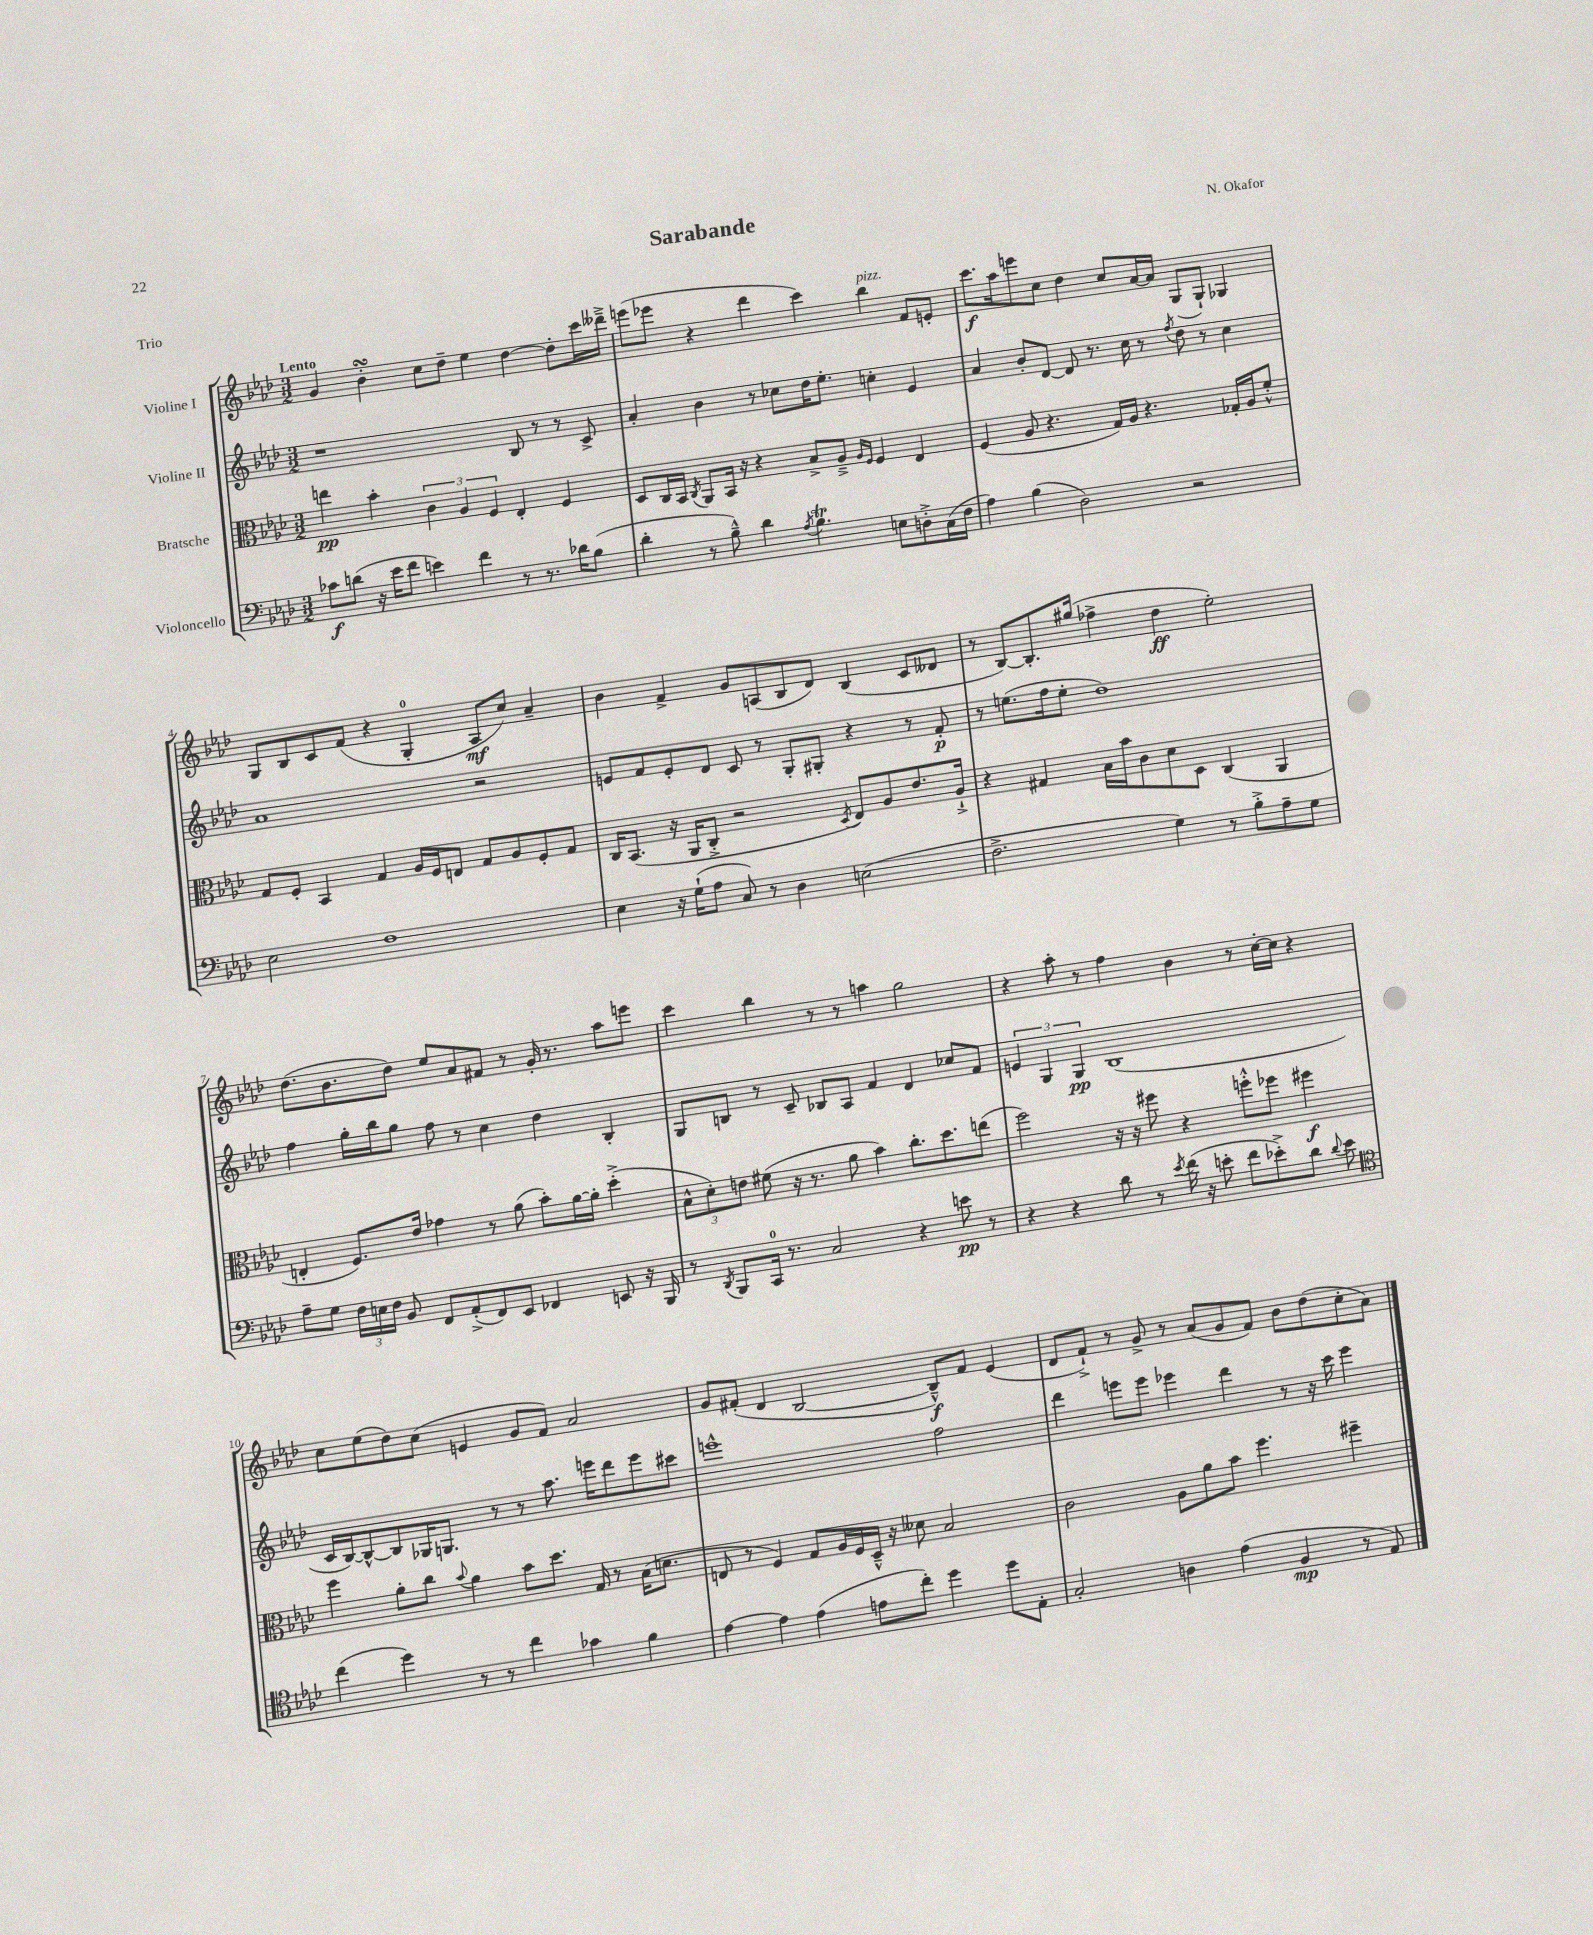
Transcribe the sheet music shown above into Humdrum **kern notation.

**kern	**kern	**kern	**kern
*staff4	*staff3	*staff2	*staff1
*clefF4	*clefC3	*clefG2	*clefG2
*k[b-e-a-d-]	*k[b-e-a-d-]	*k[b-e-a-d-]	*k[b-e-a-d-]
*M3/2	*M3/2	*M3/2	*M3/2
8c-	4ee	1r	4g
(8d	.	.	.
16r	4b-'	.	4b-'
16e-	.	.	.
8f	.	.	.
4e)	6c	.	8cc
.	.	.	8dd-~
.	6A-	.	.
4f	.	.	4ee-
.	6F	.	.
8r	4E-'	8B-	[4dd-
8.r	.	8r	.
.	4F	8r	8dd-']
16d-	.	.	.
(8B-	.	8c^	16ccc
.	.	.	16ddd--~^
=	=	=	=
4d-'	8D-	4a-'	(8eee
.	16C	.	8eee-
.	16BB-	.	.
.	8qC	.	.
8r	8AA-	4b-	4r
8B-~^^)	16BB-	.	.
.	16r	.	.
4d-	4r	8r	4ddd-
.	.	8cc-	.
8qA-	.	.	.
4.B-	8B-^	16dd-	4ccc)
.	.	8.ee-'	.
.	8A-~^	.	.
.	16qqA-	.	.
.	16qqF	.	.
.	4F	4cc'	4bb-
8E	.	.	.
8D'^	4E-	4e-	8f
(16C	.	.	8e'
16F	.	.	.
=	=	=	=
4A-)	(4F	4a-	8.ccc
.	.	.	16aa-
(4B-	8A-	8b-'	8eee
.	4.r	[8d-	8cc
2D-)	.	8d-]	4dd-
.	.	8.r	.
.	16G)	.	8cc
.	16A-	16cc	.
.	4.r	8r	[16a-
.	.	.	16a-]
.	.	8qff	.
2r	.	8dd-	(8G
.	.	8r	8G`)
.	16G-'	4cc	4G-
.	16A-	.	.
.	8f'^^	.	.
=	=	=	=
2E-	8G	1a-	8G
.	8F'	.	8B-
.	4BB-	.	8c
.	.	.	(8f
1F	4G	.	4r
.	16A-	.	4G'
.	16F	.	.
.	8E	.	.
.	8G	2r	8A-
.	8A-	.	8cc)
.	8F'	.	4a-~
.	8G	.	.
=	=	=	=
4E-	16C	8e	4b-
.	(8.BB-	.	.
.	.	8f	.
16r	16r	8e'	4f^
(16G`	16AA-	.	.
8A-	8C'^	8d-	.
8C)	2r	8c	8g
8r	.	8r	(8A
4D-	.	8G'	8B-
.	.	8G#'	8d-)
.	8qD-	.	.
(2E	8E-)	4r	(4B-
.	8A-	.	.
.	8.e-	8r	8c
.	.	8f'	8d--
.	16A-`^	.	.
=	=	=	=
2.F^	4r	8r	8r
.	.	(8.ee	[8B-)
.	4G#	.	8.B-']
.	.	16ff	.
.	.	8ee'	.
.	.	.	(16gg#
.	16B-	1dd-)	4ff-^
.	16b-	.	.
.	8c	.	.
4G)	8d-	.	4dd-
.	8D-	.	.
8r	(4C	.	2ee-')
8B-'^	.	.	.
8A-~	4AA-	.	.
8G	.	.	.
=	=	=	=
8A-~	4E'	4ff	(8.dd-
8G	.	.	.
.	.	.	8.b-
24F	8.F)	16gg'	.
24E	.	.	.
.	.	16bb-	.
24F	.	.	.
8BB-	.	8gg	8dd-)
.	16e-	.	.
8FF	4g-	8ff	8ee-
(8AA-'^	.	8r	8a-
8FF)	8r	4cc	8f#
8EE-	(8a-	.	8r
4FF-	8b-')	4dd-	16g'
.	.	.	8.r
.	[16a-	.	.
.	16a-']	.	.
8EE	(4dd-'^	4B-'	8aa-
16r	.	.	8eee
16BBB-	.	.	.
=	=	=	=
8r	12B-^^	8G	4ccc
.	12d-')	.	.
8qDD-	.	.	.
8BBB-	.	8B	.
.	12e	.	.
16CC	(8f#	8r	4bb-
8.r	.	.	.
.	16r	8c~	.
.	8.r	.	.
2C	.	8B-	8r
.	8a-	8A-	8r
.	4b-)	4f	4aa
4r	8.cc'	4d-	2gg
.	8.dd-	.	.
8e	.	8cc-	.
8r	(8ee	8f	.
=	=	=	=
4r	2ff)	6e	4r
.	.	6G	.
4r	.	.	8aa-'
.	.	6G	.
.	.	.	8r
8d-	16r	(1B-	4ff
.	16r	.	.
8r	8ff#	.	.
8qe-	.	.	.
(16f	4r	.	4b-
16r	.	.	.
8e'	.	.	.
8f	8ff'^^	.	8r
8e-'^)	8ff-	.	[16cc'
.	.	.	16cc]
8d-	4ff#	.	4r
8qqd-	.	.	.
8e-	.	.	.
=	=	=	=
*clefC4	*	*	*
(4cc	4ff	16c	8cc
.	.	[16B-)	.
.	.	8B-^^_	(8ee-
4dd-)	8a-'	8B-]	8dd-)
.	8cc	16G-	(8cc
.	.	8.G	.
.	8qqb-	.	.
8r	4a-	.	4e
8r	.	8r	.
4cc	8b-	8r	8g
.	8.dd-	8.aa-	8f)
4g-	.	.	2a-
.	16G	16eee	.
.	8r	8ddd-	.
4f	(16B-	8eee	.
.	8.d	.	.
.	.	8ccc#	.
=	=	=	=
[4e-	8E	1eee^^	8g
.	8r	.	(8f#'
4e-]	4F)	.	4d-
(4e-	8G	.	[2B-
.	16A-	.	.
.	16F	.	.
8e	16D-~^^	.	.
.	16r	.	.
8cc')	8d--	.	.
4dd-	2B-	2ff	8B-~^^])
.	.	.	8f#
8dd-	.	.	(4e-
8E-'	.	.	.
=	=	=	=
2G'	2c	4ddd-	8d-
.	.	.	8f`^)
.	.	8eee	8r
.	.	8eee	8g^
4A	8A-	4eee-	8r
.	8a-	.	(8a-
(4e-	8b-	4ddd-	8g
.	4.ff	.	8f)
4F	.	8r	8b-
.	.	16r	(8dd-
.	.	16ccc	.
8r	4ff#~	4eee-	8cc'
8E-)	.	.	8a-)
==	==	==	==
*-	*-	*-	*-
